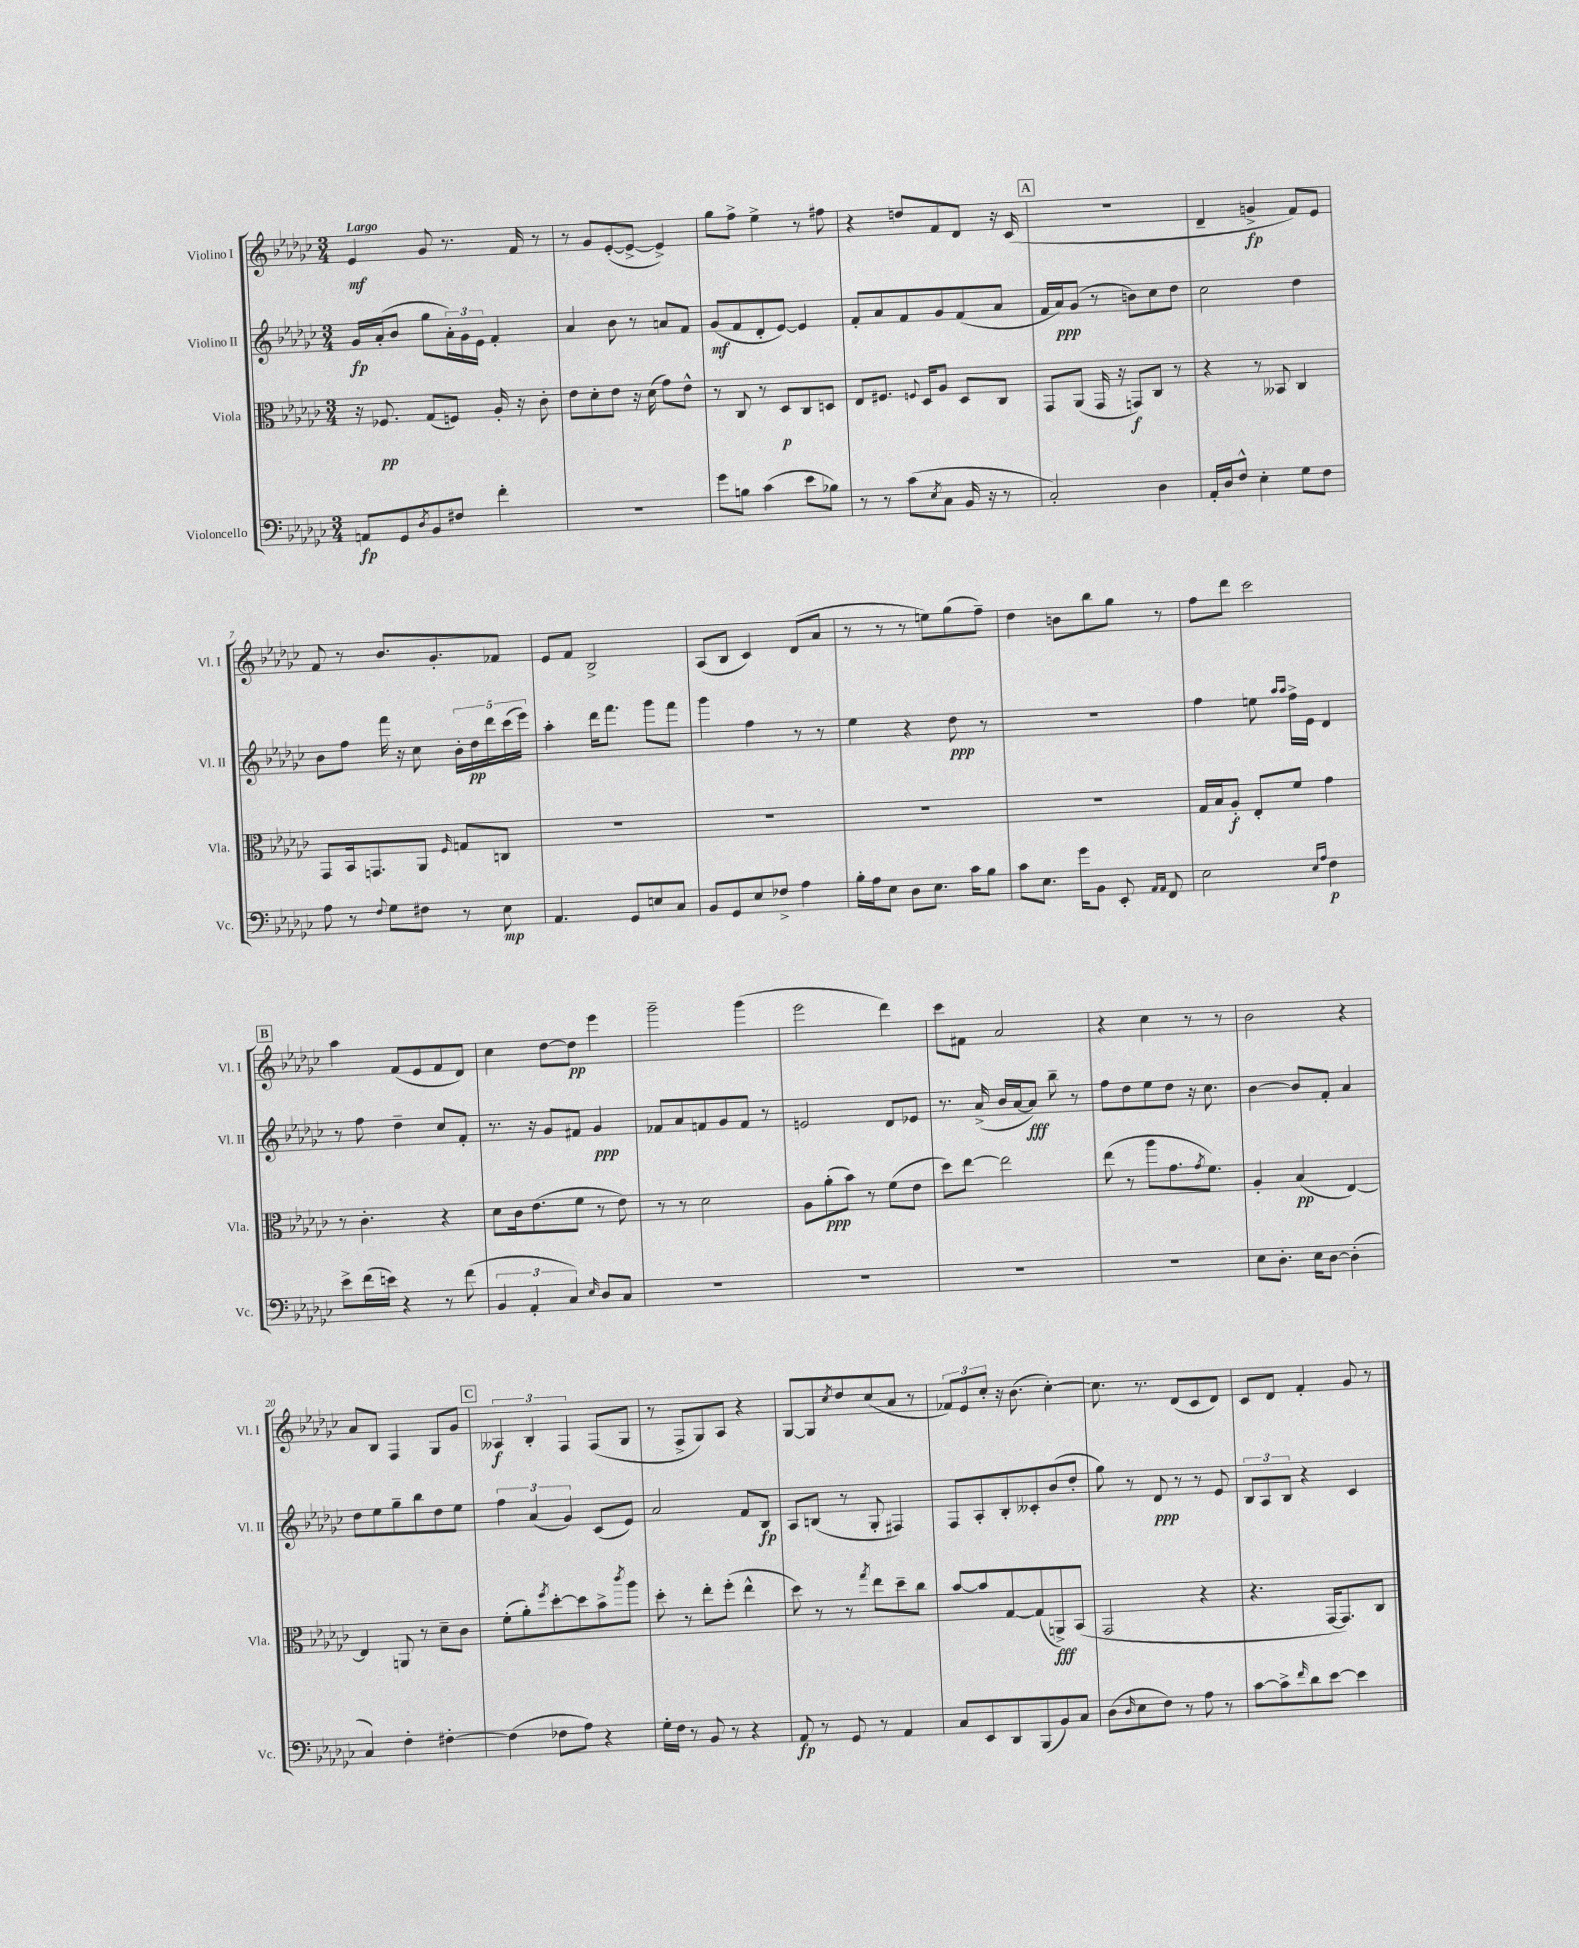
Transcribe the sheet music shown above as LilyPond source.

<<
\new StaffGroup <<
\new Staff = "s0" \with { instrumentName = "Violino I" shortInstrumentName = "Vl. I" } {
    \clef treble \key ges \major \numericTimeSignature \time 3/4 \tempo "Largo"
    ees'4\mf ges'8 r8. f'16 r8 |
    r8 ges'8 ees'8~-.( ees'8~-> ees'4->) |
    ges''8 f''8-> ees''4-> r8 fis''8 |
    r4 d''8 f'8 des'8 r16 ces'16( |
    \mark \markup { \box "A" } R2. |
    des'4-- g'4->\fp f'8) ees'8 |
    f'8 r8 bes'8. ges'8.-. fes'8 |
    ees'8 f'8 bes2-> |
    aes8( bes8 ces'4) des'8( aes'8 |
    r8 r8 r8 e''8) ges''8( f''8--) |
    des''4 b'8 bes''8 ges''8 r8 |
    f''8 des'''8 ces'''2 |
    \mark \markup { \box "B" } aes''4 f'8( ees'8 f'8 des'8) |
    ces''4 des''8~ des''8\pp ees'''4 |
    ges'''2-- ges'''4( |
    ees'''2 des'''4) |
    ces'''8 fis'8 aes'2 |
    r4 ces''4 r8 r8 |
    bes'2 r4 |
    aes'8 bes8 f4 ges8 ges'8 |
    \mark \markup { \box "C" } \tuplet 3/2 { aeses4\f bes4-. f4 } f8( ges8 |
    r8 f8-> ges8) aes8 r4 |
    ges8~ ges8 \acciaccatura { ces''8 } des''8 ces''8( aes'8 r8 |
    \tuplet 3/2 { fes'8) ees'8 ces''8-. } r16 bes'8.( ces''4~-.) |
    ces''8. r8. des'8( ces'8 des'8) |
    ces'8 des'8 f'4-. ges'8 r8 \bar "|." |
}
\new Staff = "s1" \with { instrumentName = "Violino II" shortInstrumentName = "Vl. II" } {
    \clef treble \key ges \major \numericTimeSignature \time 3/4
    ges'16\fp aes'16-.( bes'8 ges''8 \tuplet 3/2 { aes'16-.) ges'16 ees'16 } f'4-. |
    aes'4 bes'8 r8 a'8 f'8 |
    ges'8\mf( f'8 des'8-. ees'8~) ees'4 |
    f'8-. aes'8 f'8 ges'8 f'8( aes'8 |
    \mark \markup { \box "A" } f'16 aes'16\ppp) ges'8( r8 b'8) ces''8 des''8 |
    ces''2 des''4 |
    bes'8 f''8 f'''16 r16 ces''8 \tuplet 5/4 { bes'16-. des''16\pp des'''16 ces'''16( ees'''16) } |
    aes''4-. des'''16 f'''8. ges'''8 f'''8 |
    ges'''4 f''4 r8 r8 |
    ees''4 r4 des''8\ppp r8 |
    R2. |
    f''4 e''8 \grace { aes''16 aes''16 } f''16-> ees'16 des'4 |
    \mark \markup { \box "B" } r8 f''8 des''4-- ces''8 f'8-. |
    r8. r16 ges'8 fis'8 ges'4\ppp |
    fes'8 aes'8 f'8 ges'8 f'8 r8 |
    e'2 des'8 ees'8 |
    r8. aes'16->( bes'16 aes'16~ aes'8\fff) bes''8-- r8 |
    f''8 des''8 ees''8 des''8 r16 ces''8. |
    bes'4~ bes'8 f'8-. aes'4 |
    des''8 ees''8 ges''8-- bes''8 des''8 ees''8 |
    \mark \markup { \box "C" } \tuplet 3/2 { f''4 aes'4( ges'4) } ces'8( ees'8) |
    aes'2 f'8 bes8\fp |
    aes8 b8( r8 ges8-. fis4) |
    f8 aes8-. bes8-. ceses'8-. bes'8( des''8-. |
    ges''8) r8 des'8\ppp r8 r8 ees'8 |
    \tuplet 3/2 { bes8 aes8 bes8 } r4 ces'4 \bar "|." |
}
\new Staff = "s2" \with { instrumentName = "Viola" shortInstrumentName = "Vla." } {
    \clef alto \key ges \major \numericTimeSignature \time 3/4
    r16 fes8.\pp ges8( f8) aes16-. r16 ces'8-. |
    ees'8 des'8-. ees'8 r16 des'16( ges'8) ees'8-^ |
    r8 ces8 r8 des8\p ces8 d8 |
    ees8 fis8. \appoggiatura { f8 } des16 aes8 des8 ces8 |
    \mark \markup { \box "A" } ges,8 aes,8( ges,16 r16 g,8\f) ces8 r8 |
    r4 r8 beses,8 ces4 |
    ges,8 bes,16 g,8. aes,8 \grace { f16 } g8 c8 |
    R2. |
    R2. |
    R2. |
    R2. |
    ges16 bes16 aes8-.\f ees8-. f'8 ges'4 |
    \mark \markup { \box "B" } r8 ces'4.-. r4 |
    des'8 ces'16 ees'8.( f'8 r8 ees'8) |
    r8 r8 des'2 |
    aes8 aes'8-.\ppp( bes'8) r8 f'8( ees'8 |
    des''8) ees''8~ ees''2 |
    ees''8( r8 aes''8 ges'8. \acciaccatura { ges'8 } f'8.) |
    aes4-. bes4\pp( ees4~) |
    ees4 a,8 r8 des'8-- ces'8 |
    \mark \markup { \box "C" } f'8-.( aes'8-.) \acciaccatura { f''8 } des''8~-. des''8 bes'8-> \acciaccatura { ces'''8 } aes''8 |
    des''8-. r8 ees''8-. f''8-.( ees''4-^ |
    des''8) r8 r8 \acciaccatura { ges''8 } ees''8 des''8-- ces''8 |
    bes'8~ bes'8 ges8~ ges8( a,8->\fff) bes,8( |
    ges,2 r4 |
    r4. ges,16~ ges,8.) ces8 \bar "|." |
}
\new Staff = "s3" \with { instrumentName = "Violoncello" shortInstrumentName = "Vc." } {
    \clef bass \key ges \major \numericTimeSignature \time 3/4
    a,8\fp ges,8 \acciaccatura { des8 } bes,8 fis8 f'4-. |
    R2. |
    ges'8 b8 ces'4( ees'8 bes8) |
    r8 r8 ces'8( \acciaccatura { ees8 } ces8 bes,16 r16 r8 |
    \mark \markup { \box "A" } ces2-.) des4 |
    aes,16-. des16 f8-^ ees4-. ges8 f8 |
    aes8 r8 \appoggiatura { f8 } ges8 fis8 r8 ees8\mp |
    aes,4. ges,8 e8 ces8 |
    bes,8 ges,8 ees8 fes8-> aes4 |
    bes16-. aes16 ees8 des8 ees8. ces'16 bes8 |
    ces'8 ees8. ges'16 bes,8 ees,8-. \grace { aes,16 aes,16 } f,8 |
    ees2 \grace { ees16 aes16 } f4\p |
    \mark \markup { \box "B" } ees'8-> f'16( e'16) r4 r8 f'8( |
    \tuplet 3/2 { bes,4 aes,4-. ces4) } \grace { ees16 } des8 ces8 |
    R2. |
    R2. |
    R2. |
    R2. |
    ees8 des8.-. ees16 des8~ des4-.( |
    ces4) f4-. fis4~-. |
    \mark \markup { \box "C" } fis4( fes8 aes8) r4 |
    ges16-. f16 r8 bes,8 r8 r4 |
    aes,8\fp r8 ges,8 r8 aes,4 |
    ces8 ees,8 des,8 bes,,8( bes,8) ces8 |
    des8( \grace { des16 } ees8 f8) r8 aes8 r8 |
    ces'8~ ces'8-> \grace { f'16 } des'8 ees'8~ ees'4 \bar "|." |
}
>>
>>
